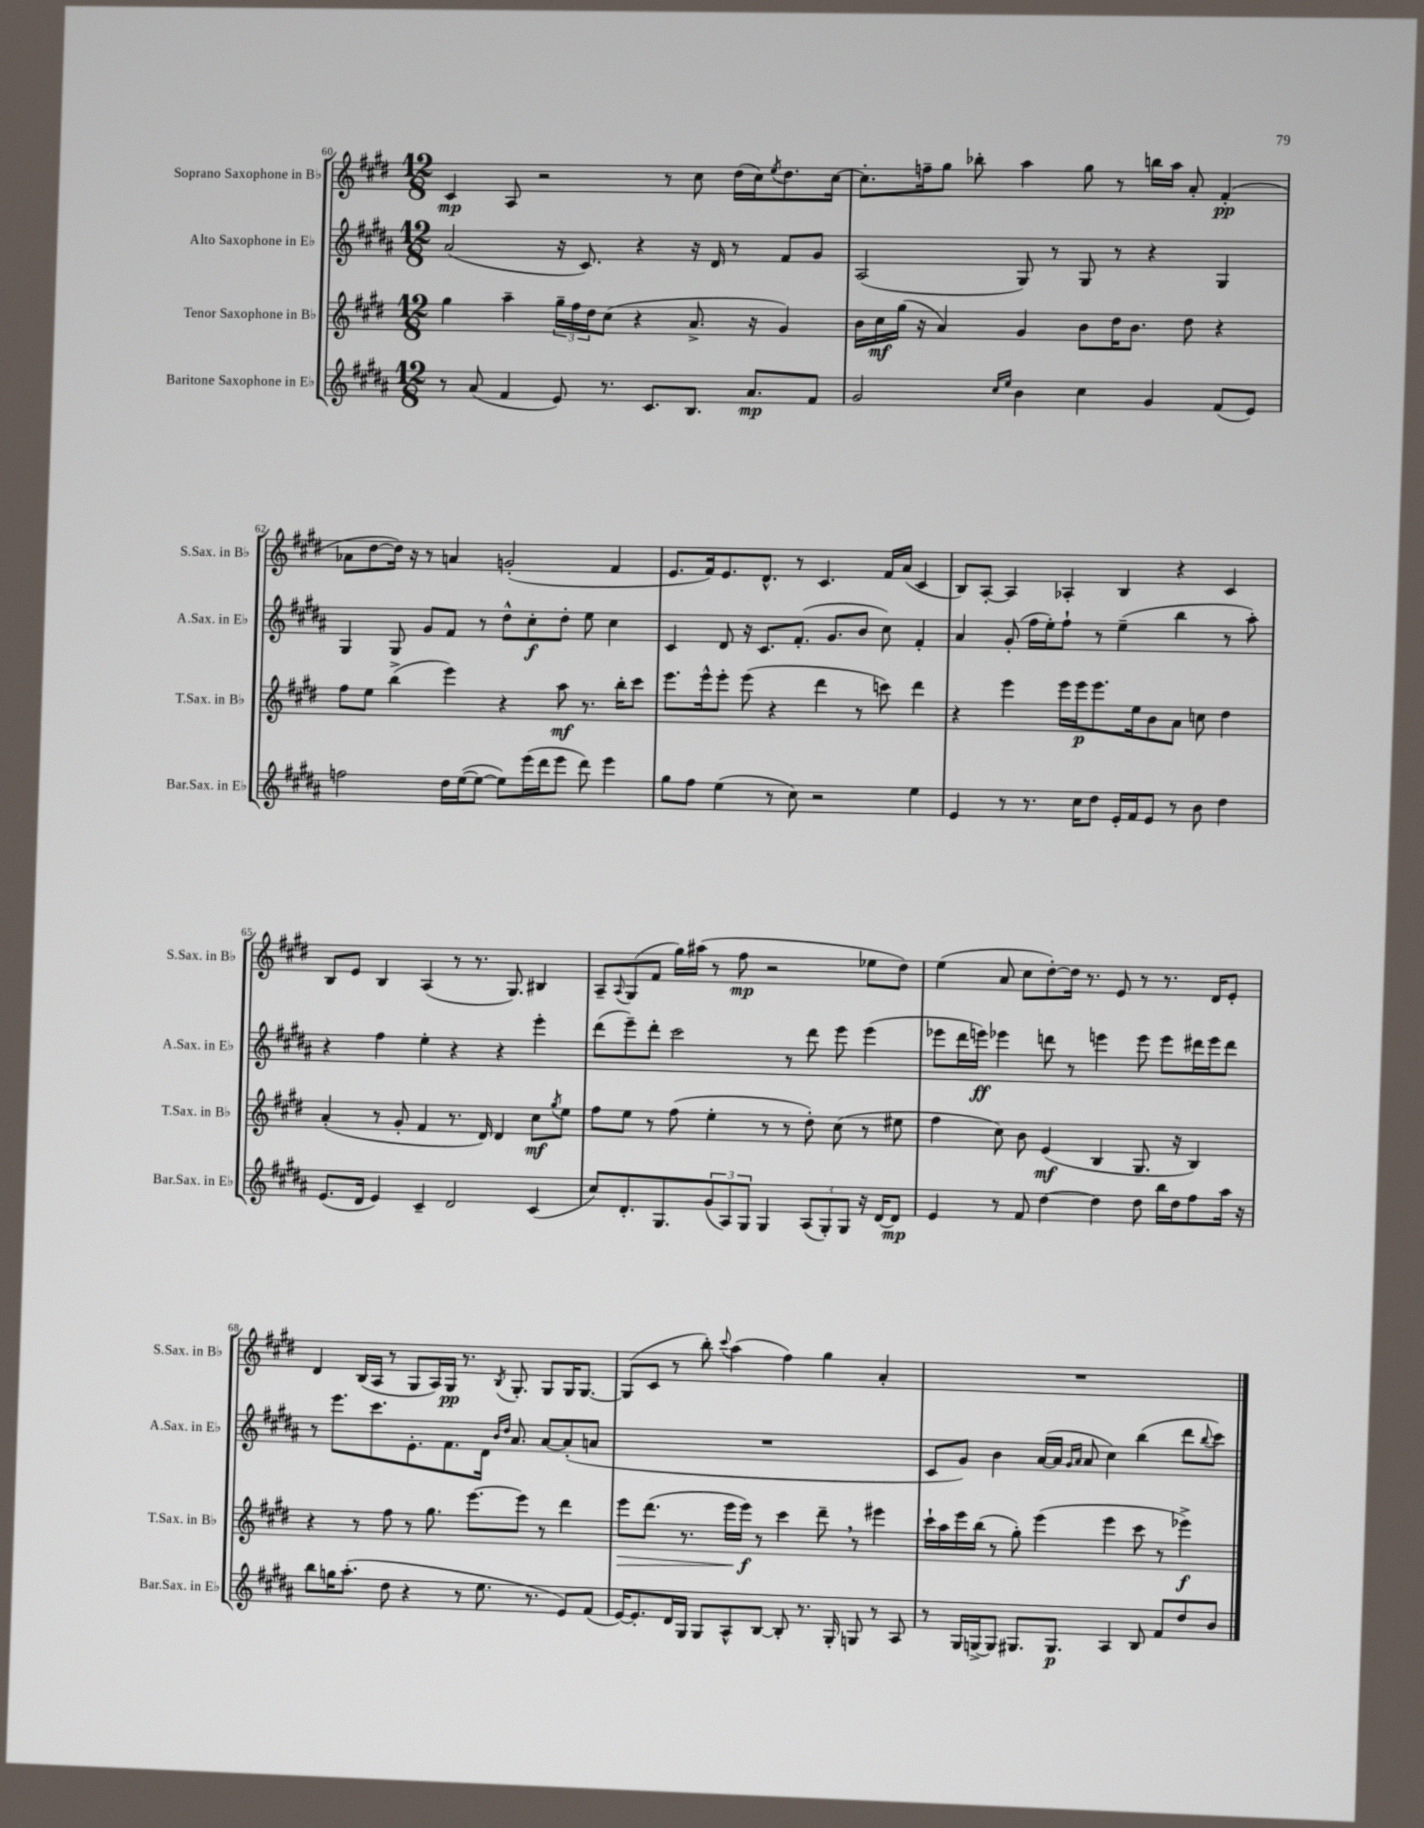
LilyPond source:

<<
\new StaffGroup <<
\new Staff = "s0" \with { instrumentName = "Soprano Saxophone in Bb" shortInstrumentName = "S.Sax. in Bb" } {
    \clef treble \key e \major \numericTimeSignature \time 12/8
    cis'4\mp a8 r2 r8 cis''8 dis''16( cis''16) \acciaccatura { e''8 } dis''8. cis''16~ |
    cis''8.-. f''16-- gis''8 bes''8-. a''4 gis''8 r8 b''16 a''16 a'8-. fis'4-.\pp( |
    aes'8 dis''8~ dis''16) r16 r8 a'4 g'2-.( fis'4 |
    e'8. fis'16) e'8. dis'8.-^ r8 cis'4. fis'16 a'16( cis'4 |
    b8) a8~-. a4 aes4-. b4 r4 cis'4 |
    b8 e'8 b4 a4( r8 r8. gis8.) bis4 |
    a8-- \appoggiatura { a8 } gis8( fis'8 gis''16) ais''16( r8 fis''8\mp r2 ees''8 dis''8) |
    e''4( a'8 cis''8 dis''8~-.) dis''16 r8. e'8 r8 r8. dis'16 e'8-. |
    dis'4 b16( a16 r8 gis8 a16) gis16\pp r8. \acciaccatura { b8 } gis8.-. gis8 gis16 gis8.~ |
    gis8( cis'8 r8 b''8-.) \appoggiatura { cis'''8 } a''4( fis''4) gis''4 a'4-. |
    R1. \bar "|." |
}
\new Staff = "s1" \with { instrumentName = "Alto Saxophone in Eb" shortInstrumentName = "A.Sax. in Eb" } {
    \clef treble \key b \major \numericTimeSignature \time 12/8
    ais'2( r16 cis'8.) r4 r16 dis'16 r8 fis'8 gis'8 |
    ais2( gis8) r8 gis8 r8 r4 gis4 |
    gis4 gis8 gis'8 fis'8 r8 dis''8-^ cis''8-.\f dis''8-. e''8 cis''4 |
    cis'4 dis'8 r16 cis'8. fis'8.-.( gis'8. b'8 cis''8) fis'4-. |
    ais'4 gis'8-.( fis''16 e''16-.) fis''8-! r8 e''4--( b''4 r8 ais''8-.) |
    r4 fis''4 e''4-. r4 r4 e'''4-. |
    dis'''8( e'''8--) dis'''8-. cis'''2 r8 dis'''8 e'''8 e'''4( |
    ees'''8 dis'''16 e'''16\ff) ees'''4 d'''8 r8 e'''4 e'''8 e'''8 dis'''16 e'''16 dis'''8 |
    r8 e'''8. cis'''8. e'8.-. fis'8. dis'16 \grace { b'16 dis''16 } ais'8. ais'8~ ais'8-.( a'8 |
    R1. |
    cis'8 gis'8) b'4 ais'16~( ais'16 \grace { gis'16 ais'16 } ais'8 cis''4) b''4( dis'''8 \appoggiatura { b''8 } cis'''8) \bar "|." |
}
\new Staff = "s2" \with { instrumentName = "Tenor Saxophone in Bb" shortInstrumentName = "T.Sax. in Bb" } {
    \clef treble \key e \major \numericTimeSignature \time 12/8
    gis''4 a''4-- \tuplet 3/2 { gis''16-- fis''16 dis''16 } cis''8( r4 a'8.-> r16 gis'4) |
    b'16 cis''16\mf gis''16( r16 a'4) gis'4 b'8 dis''16 b'8. dis''8 r4 |
    fis''8 e''8 b''4->( e'''4) r4 a''8\mf r8. b''16-. cis'''8 |
    e'''8. e'''16-^ e'''8-. e'''8( r4 dis'''4 r8 c'''8) dis'''4 |
    r4 e'''4 e'''16 e'''16\p e'''8. e''16 b'8 a'8 c''8 dis''4 |
    a'4-.( r8 gis'8-. fis'4 r8. dis'16) dis'4 cis''8\mf \acciaccatura { gis''8 } e''8 |
    fis''8 e''8 r8 fis''8( e''4-. r8 r8 dis''8-.) cis''8( r8 eis''8 |
    fis''4 cis''8) b'8 e'4\mf( b4 gis8. r16 b4) |
    r4 r8 fis''8 r8 gis''8. e'''8.~ e'''8 r8 dis'''4 |
    e'''8\> dis'''8.( r8. e'''16 e'''16\f\!) r8 cis'''4 dis'''8-- \breathe r8 eis'''4 |
    cis'''16-! a''16 e'''16 b''16( r8 gis''8-.) e'''4( e'''4 cis'''8 r8 ees'''4->\f) \bar "|." |
}
\new Staff = "s3" \with { instrumentName = "Baritone Saxophone in Eb" shortInstrumentName = "Bar.Sax. in Eb" } {
    \clef treble \key b \major \numericTimeSignature \time 12/8
    r8 ais'8( fis'4 e'8) r8. cis'8. b8. ais'8.\mp fis'8 |
    gis'2 \grace { cis''16 e''16 } b'4 cis''4 gis'4 fis'8( e'8) |
    f''2 dis''16 e''16~( e''8~ e''8) e'''16( dis'''16 e'''8 dis'''8) e'''4 |
    gis''8 fis''8 e''4( r8 cis''8) r2 e''4 |
    e'4 r8 r8. cis''16 dis''8 e'16-. fis'16 e'8 r8 b'8 dis''4 |
    e'8.( dis'16 e'4) cis'4-- dis'2 cis'4( |
    cis''8) dis'8.-. gis8. \tuplet 3/2 { gis'8( ais8) gis8 } gis4 \tuplet 3/2 { ais8( gis8-.) gis8 } r16 dis'16~ dis'8\mp |
    e'4 r8 fis'8 dis''4~ dis''4 dis''8 b''16 dis''16 fis''8 ais''16 r16 |
    b''8 g''16 ais''8.-.( dis''8 r4 r8 e''8. r8. e'8) fis'8( |
    e'16~) e'8.-. dis'16 gis16 gis8 ais8-^ b8~ b8-. r8. gis16-. g8 r8 ais8 |
    r8 gis16 g16~-> g8 gis8. gis8.\p ais4 b8 fis'8 dis''8 b'8 \bar "|." |
}
>>
>>
\layout { \context { \Score currentBarNumber = #60 } }
